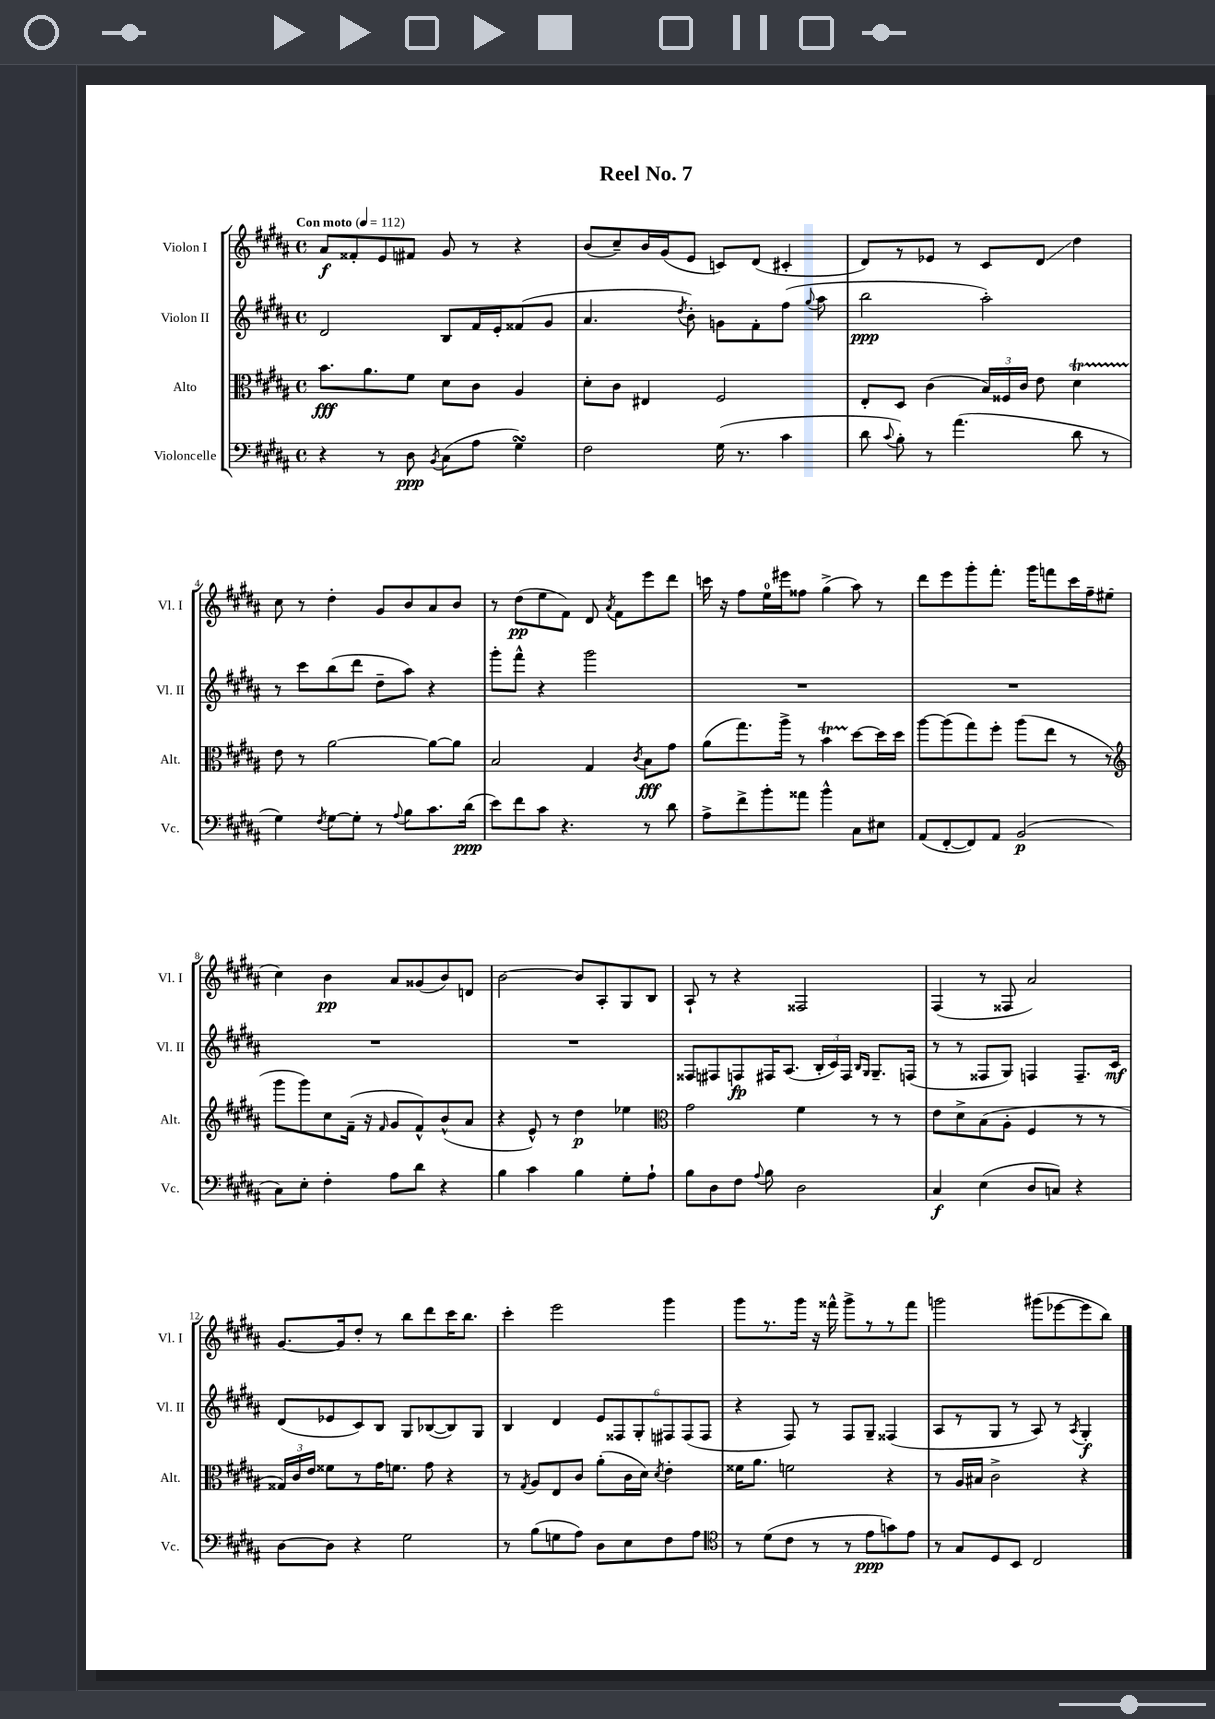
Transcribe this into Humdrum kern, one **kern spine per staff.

**kern	**kern	**kern	**kern
*staff4	*staff3	*staff2	*staff1
*clefF4	*clefC3	*clefG2	*clefG2
*k[f#c#g#d#a#]	*k[f#c#g#d#a#]	*k[f#c#g#d#a#]	*k[f#c#g#d#a#]
*M4/4	*M4/4	*M4/4	*M4/4
*met(c)	*met(c)	*met(c)	*met(c)
*MM112	*MM112	*MM112	*MM112
4r	8.b	2d#	8a#
.	.	.	8f##'
.	8.a#	.	.
8r	.	.	8e
8D#	8f#	.	8f#
8qBB	.	.	.
(8C#	8d#	8B	8g#
8A#	8c#	16f#	8r
.	.	16e'	.
4G#)	4A#	(8f##	4r
.	.	8g#	.
=	=	=	=
2F#	8d#'	4.a#	(8b
.	8c#	.	8cc#~)
.	4E#	.	16b
.	.	.	(16g#
.	.	8qdd#	.
.	.	8b')	8e
(16G#	2F#	8g	8c)
8.r	.	.	.
.	.	8f#'	(8d#
4c#	.	(8ff#	4c#'
.	.	8qqgg#	.
.	.	8aa#	.
=	=	=	=
8d#	8E'	2bb	8d#)
8qqc#	.	.	.
8B')	8D#	.	8r
8r	(4c#	.	8e-
(4.a#	.	.	8r
.	24B)	2aa#')	8c#
.	24F##	.	.
.	24c#	.	.
.	8e	.	8d#
8d#	4d#	.	4dd#
8r	.	.	.
=	=	=	=
4G#)	8e	8r	8cc#
.	8r	8ccc#	8r
8qF#	.	.	.
[8G#	[2a#	(8bb	4dd#'
8G#']	.	8ddd#	.
8r	.	8dd#~	8g#
8qqA#	.	.	.
8B	.	8aa#)	8b
8.c#	8a#_	4r	8a#
.	8a#]	.	8b
(16d#	.	.	.
=	=	=	=
8e)	2B	8ggg#'	8r
8f#	.	8fff#^^	(8dd#
8c#	.	4r	8ee
4.r	.	.	8f#)
.	4G#	2ggg#	8d#
.	.	.	8qa#
.	.	.	8f#
.	8qc#	.	.
8r	8B	.	8eee
8d#	8g#	.	8ddd#
=	=	=	=
8A#^	(8a#	1r	16ccc
.	.	.	16r
8f#^	8.gg#)	.	8ff#
8b'	.	.	16ee
.	16aa#^	.	16eee#
8a##	8r	.	8ff##
4b^^	4b	.	(4gg#^
8C#	[8dd#	.	8aa#)
8E#	16dd#]	.	8r
.	16dd#	.	.
=	=	=	=
(8AA#	[8aa#	1r	8ddd#
[8FF#'	(8aa#]	.	8eee
8FF#])	8gg#)	.	8ggg#'
8AA#	8ff#'	.	8.fff#'
(2BB	(8aa#	.	.
.	.	.	16ggg#
.	8ee	.	8fff
.	8r	.	16ccc#
.	.	.	16ff#~
.	8r	.	(8ee#
=	=	=	=
*	*clefG2	*	*
8C#)	8ggg#	1r	4cc#)
8E'	8ggg#)	.	.
4F#'	8cc#	.	4b
.	(16f#~	.	.
.	16r	.	.
.	16qqf#	.	.
8A#	8g#	.	8a#
8d#	8f#^^)	.	(8g##
4r	(8b^^	.	8b)
.	8a#	.	8d
=	=	=	=
4B	4r	1r	[2b
4c#	8e^^)	.	.
.	8r	.	.
4B	4dd#	.	8b]
.	.	.	8A#'
8G#'	4ee-	.	8G#
8A#`	.	.	8B
=	=	=	=
*	*clefC3	*	*
8B	2g#	8F##	8A#`
8D#	.	8F#	8r
8F#	.	8F	4r
8qqA#	.	.	.
8B	.	16F#	.
.	.	(8.A#	.
2D#	4f#	.	2F##
.	.	24B'	.
.	.	24c#)	.
.	.	24F#	.
.	.	16qqB	.
.	.	16qqG#	.
.	8r	8.G#~	.
.	8r	.	.
.	.	(16F	.
=	=	=	=
4C#	8e	8r	(4F#
.	8d#^	8r	.
(4E	(8B	8F##	8r
.	8A#'	8G#)	8F##
8D#	4F#	4F	2a#)
8C)	.	.	.
4r	8r	8.F~	.
.	8r	.	.
.	.	16c#	.
=	=	=	=
[8D#	24G##)	(8d#	[8.g#
.	24c#	.	.
.	24e	.	.
8D#]	8f##	8e-	.
.	.	.	16g#]
4r	8r	8c#)	8dd#'
.	16g#	8B	8r
.	8.f	.	.
2G#	.	8G#	8bb
.	8g#	([8B-	8ddd#
.	4r	8B-])	16ccc#
.	.	.	8.bb
.	.	8G#	.
=	=	=	=
8r	8r	4B	4ccc#'
.	8qG#	.	.
(8B	8A#	.	.
8G	8E	4d#	2eee
8A#)	8c#	.	.
8D#	(8a#'	12e	.
.	.	12F##	.
8E	16c#	.	.
.	.	12G#'	.
.	16d#)	.	.
.	8qd#	.	.
8F#	4e'	12F#	4ggg#
.	.	(12F#	.
8A#	.	.	.
.	.	12F#	.
=	=	=	=
*clefC4	*	*	*
8r	16f##	4r	8ggg#
.	8.a#	.	.
(8d#	.	.	8.r
8c#	2f	8F#)	.
.	.	.	16ggg#
8r	.	8r	16r
.	.	.	16fff##^^
8r	.	8F#	8ggg#^
8e	.	8G#~	8r
8g)	4r	(4F##	8r
8e	.	.	8fff##
=	=	=	=
8r	8r	8A#	2ggg
8G#	16A#	8r	.
.	16B#	.	.
8D#	2c#^	8G#	.
8BB	.	8r	.
2C#	.	8A#)	(8ggg#
.	.	8r	[8eee-
.	.	8qA#	.
.	4r	4G#'	8eee-]
.	.	.	8bb)
==	==	==	==
*-	*-	*-	*-
